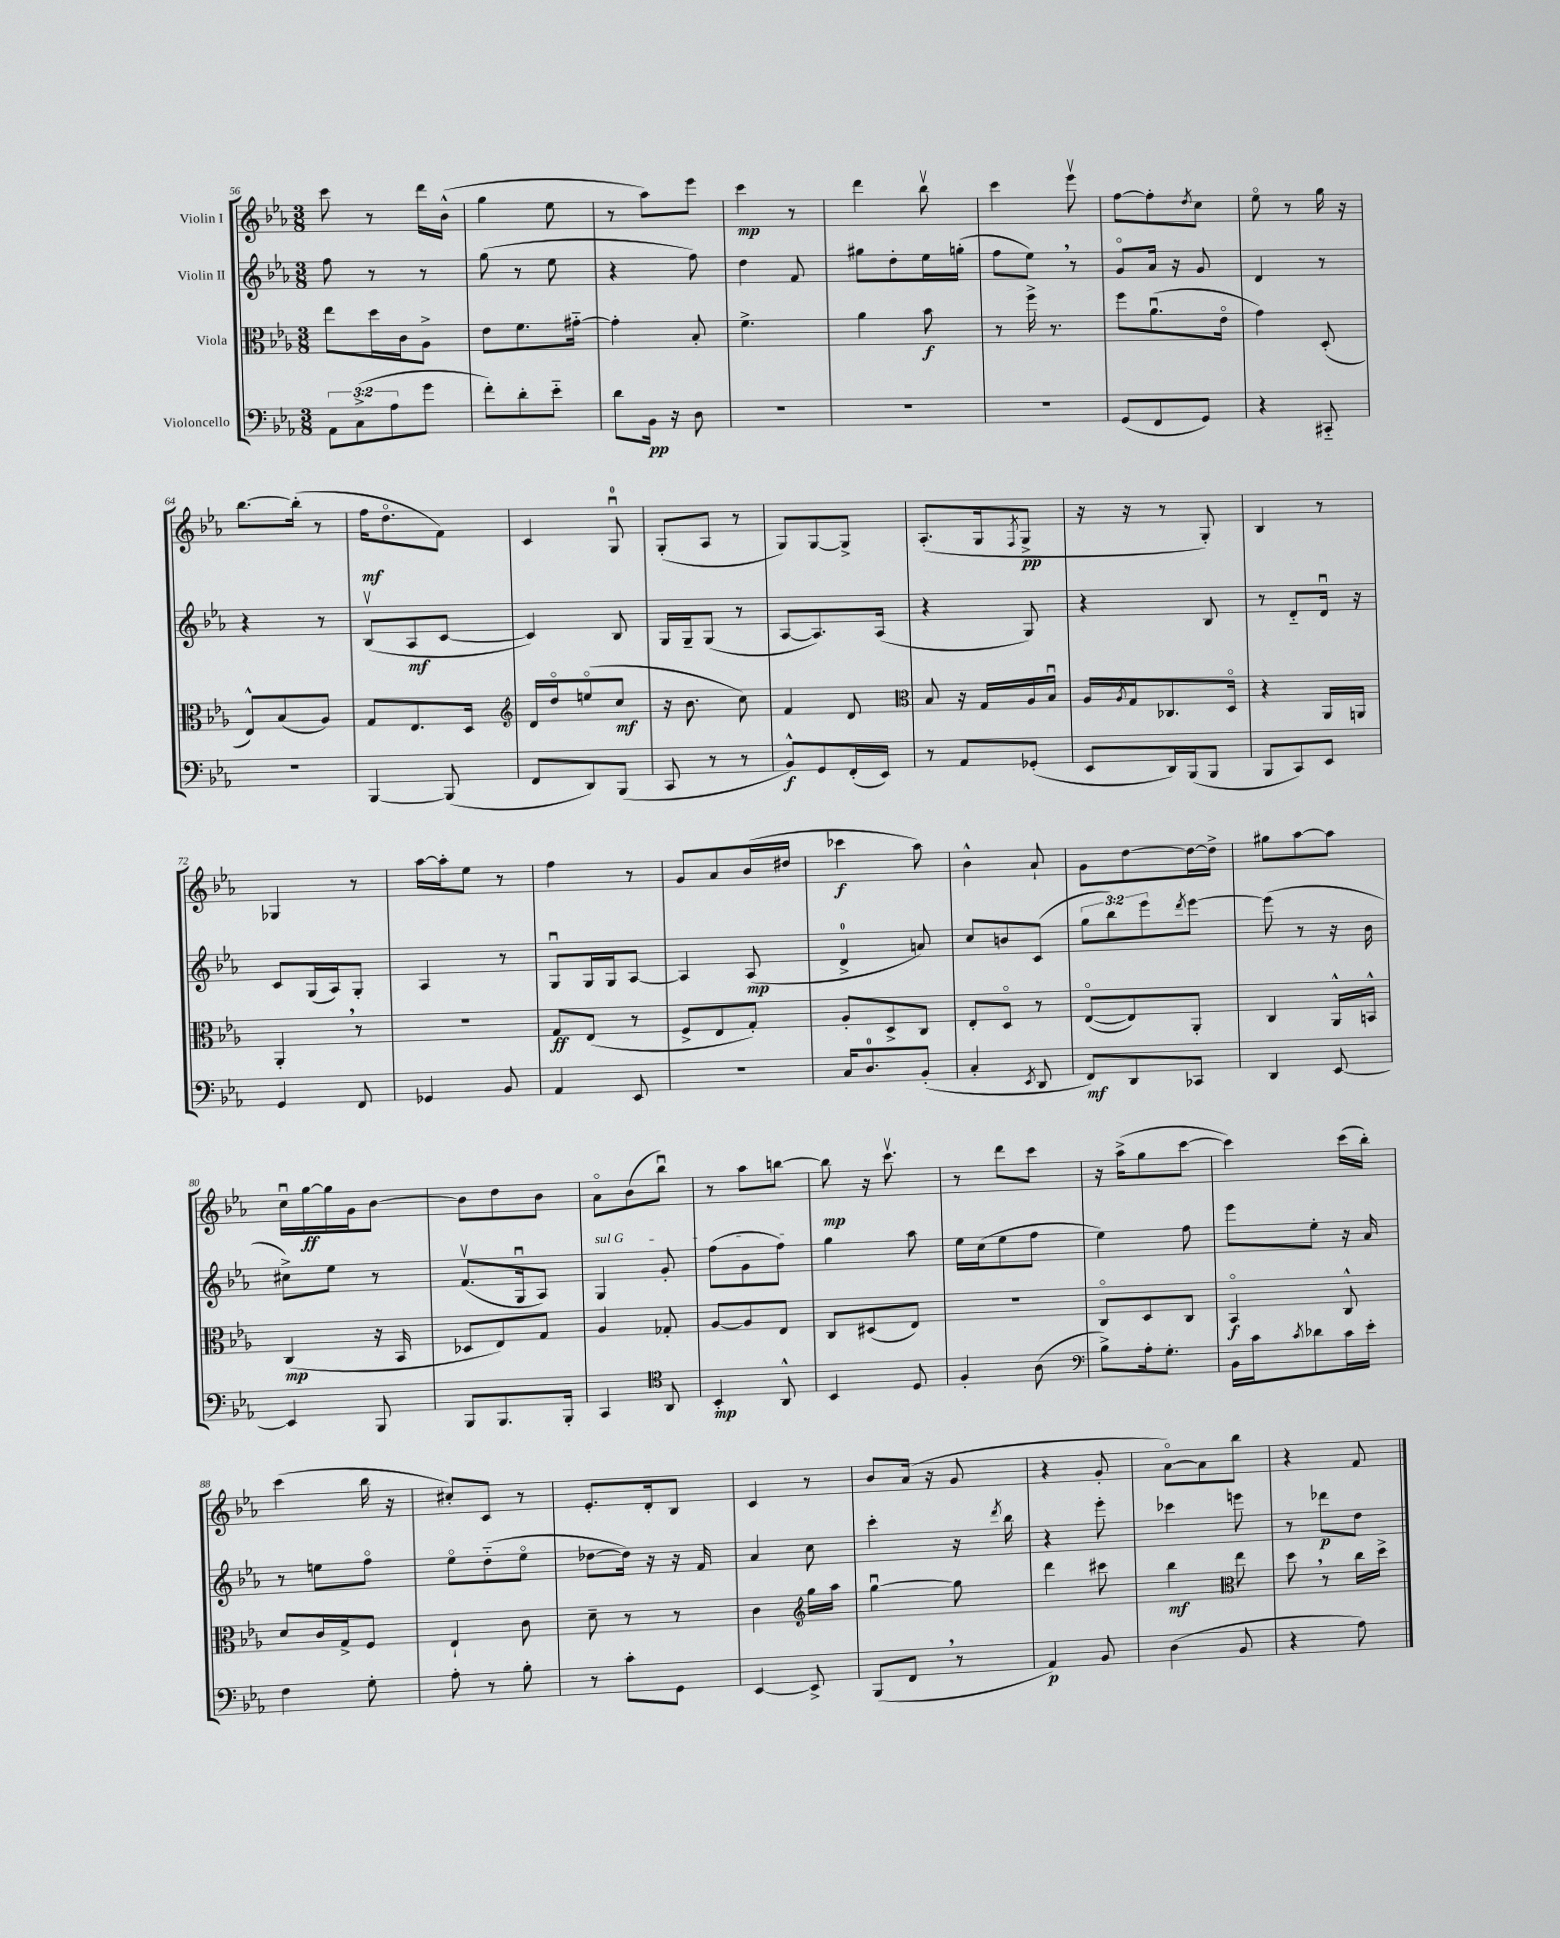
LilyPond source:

<<
\new StaffGroup <<
\new Staff = "s0" \with { instrumentName = "Violin I" } {
    \clef treble \key ees \major \numericTimeSignature \time 3/8
    c'''8 r8 d'''16 bes'16-^( |
    g''4 ees''8 |
    r8 aes''8) ees'''8 |
    c'''4\mp r8 |
    d'''4 bes''8\upbow |
    c'''4 ees'''8\upbow |
    f''8~ f''8-. \acciaccatura { d''8 } c''8 |
    ees''8\flageolet r8 g''16 r16 |
    bes''8.~ bes''16-.( r8 |
    f''16\mf d''8.\flageolet f'8) |
    c'4 g8-0\downbow |
    g8-.( aes8 r8 |
    g8) g8~ g8-> |
    aes8.-.( g16 \acciaccatura { f8 } g8->\pp |
    r16 r16 r8 g8-.) |
    bes4 r8 |
    ges4 r8 |
    aes''16~ aes''16-. ees''8 r8 |
    f''4 r8 |
    g'8 aes'8 bes'16( dis''16 |
    ces'''4\f aes''8) |
    bes'4-^ aes'8-! |
    g'8 d''8~ d''16~ d''16-> |
    gis''8 aes''8~ aes''8 |
    c''16\downbow g''16~\ff g''16 g'16 bes'8~ |
    bes'8 d''8 bes'8 |
    aes'8\flageolet bes'8( bes''8\downbow) |
    r8 aes''8 b''8~ |
    b''8\mp r16 c'''8.\upbow |
    r8 d'''8 c'''8 |
    r16 aes''16->( g''8 c'''8~ |
    c'''4) c'''16( bes''16-.) |
    c'''4( bes''16 r16 |
    cis''8-.) c'8 r8 |
    ees'8.-. d'16-. bes8 |
    c'4 r8 |
    bes'8 aes'16( r16 g'8 |
    r4 g'8-. |
    aes'8~\flageolet) aes'8 bes''8 |
    r4 f'8 \bar "|." |
}
\new Staff = "s1" \with { instrumentName = "Violin II" } {
    \clef treble \key ees \major \numericTimeSignature \time 3/8 \override Staff.TupletNumber.text = #tuplet-number::calc-fraction-text
    f''8 r8 r8 |
    g''8( r8 ees''8 |
    r4 f''8) |
    d''4 f'8 |
    gis''8 d''8-. ees''16 g''16-.( |
    f''8 ees''8) \breathe r8 |
    g'8\flageolet aes'16 r16 g'8 |
    d'4 r8 |
    r4 r8 |
    bes8\upbow( aes8\mf c'8~ |
    c'4) bes8 |
    g16 g16-- g8( r8 |
    aes8~ aes8.) aes16( |
    r4 g8) |
    r4 bes8 |
    r8 d'8-_ d'16\downbow r16 |
    c'8 g16( aes16) g8-. |
    aes4 r8 |
    g8\downbow g16 g16 aes8~ |
    aes4 aes8\mp( |
    d'4-0-> a'8) |
    c''8 b'8 c'8( |
    \tuplet 3/2 { g''8 bes''8) ees'''8 } \acciaccatura { d'''8 } ees'''8~ |
    ees'''8( r8 r16 bes'16 |
    cis''8->) ees''8 r8 |
    f'8.\upbow( g16\downbow aes8) |
    \once \override TextSpanner.bound-details.left.text = \markup { \italic "sul G" } g4\startTextSpan g'8-. |
    f''8( g'8 f''8\stopTextSpan) |
    g''4 aes''8 |
    ees''16 c''16( ees''8 f''8 |
    ees''4) f''8 |
    ees'''8 ees''8-. r16 aes'16 |
    r8 e''8 f''8\flageolet |
    ees''8\flageolet d''8-_( ees''8\flageolet |
    des''8~ des''16) r16 r16 f'16 |
    aes'4 c''8 |
    c'''4-. r16 \acciaccatura { d'''8 } bes''16 |
    r4 ees'''8-. |
    ces'''4 e'''8 |
    r8 des'''8\p d''8 \bar "|." |
}
\new Staff = "s2" \with { instrumentName = "Viola" } {
    \clef alto \key ees \major \numericTimeSignature \time 3/8
    ees''8 d''16 c'16 aes8-> |
    ees'8 f'8. gis'16~-_ |
    gis'4-. bes8-. |
    f'4.-> |
    aes'4 bes'8\f |
    r8 f''16-> r8. |
    f''8 aes'8.\downbow( ees'16\flageolet |
    g'4) d8-.( |
    ees8-^) bes8( aes8) |
    g8 ees8. d16 |
    \clef treble d'16 d''16\flageolet e''8\flageolet( c''8\mf |
    r16 bes'8. c''8) |
    f'4 d'8 |
    \clef alto bes8 r16 g16 aes16 bes16\downbow |
    aes16 \acciaccatura { aes8 } g16 ces8. d16\flageolet |
    r4 aes,16 a,16 |
    aes,4-. \breathe r8 |
    R4. |
    g8\ff ees8( r8 |
    f8-> ees8 g8-.) |
    aes8-. d8-> c8 |
    ees8-. d8\flageolet r8 |
    ees8~\flageolet( ees8) aes,8-. |
    c4 aes,16-^ b,16-^ |
    c4\mp( r16 bes,16 |
    des8 ees8) g8 |
    aes4 ges8-. |
    aes8~ aes8 ees8 |
    c8 dis8( ees8) |
    r4. |
    c8\flageolet d8 c8 |
    bes,4\flageolet\f c8-^ |
    d'8 c'16 g16-> f8 |
    ees4-! c'8 |
    d'8-- r8 r8 |
    c'4 \clef treble g''16 aes''16 |
    g''4~\downbow g''8 |
    d'''4 cis'''8 |
    bes''4\mf \clef alto ees''8 |
    d''8 \breathe r8 c''16 d''16-> \bar "|." |
}
\new Staff = "s3" \with { instrumentName = "Violoncello" } {
    \clef bass \key ees \major \numericTimeSignature \time 3/8 \override Staff.TupletNumber.text = #tuplet-number::calc-fraction-text
    \tuplet 3/2 { aes,8 c8->( aes8 } g'8 |
    f'8-.) d'8-. ees'8-_ |
    d'8 bes,16\pp r16 d8 |
    R4. |
    R4. |
    R4. |
    g,8( f,8 g,8) |
    r4 cis,8-_ |
    R4. |
    bes,,4~ bes,,8( |
    f,8 d,8) bes,,8( |
    c,8 r8 r8 |
    bes,8-^\f) g,8 f,16-.( ees,16) |
    r8 aes,8 ges,8-.( |
    ees,8 d,16) bes,,16( bes,,8 |
    bes,,8 c,8) ees,8 |
    g,4 f,8 |
    ges,4 bes,8 |
    aes,4 ees,8 |
    R4. |
    c16 d8.-0 bes,8-.( |
    c4-. \acciaccatura { ees,8 } d,8 |
    f,8\mf) d,8 ces,8 |
    d,4 ees,8~ |
    ees,4 bes,,8 |
    bes,,8 bes,,8. bes,,16-. |
    c,4 \clef tenor aes,8 |
    bes,4-.\mp aes,8-^ |
    bes,4 d8 |
    f4-. aes8( |
    \clef bass bes8->) aes16-. g8.-. |
    bes,16 c'16 \acciaccatura { c'8 } des'8 c'16 ees'16-. |
    f4 g8-. |
    aes8-. r8 bes8-. |
    r8 c'8-. g,8 |
    ees,4~ ees,8-> |
    bes,,8( f,8 \breathe r8 |
    aes,4\p) bes,8 |
    d4( bes,8 |
    r4 aes8) \bar "|." |
}
>>
>>
\layout { \context { \Score currentBarNumber = #56 } }
